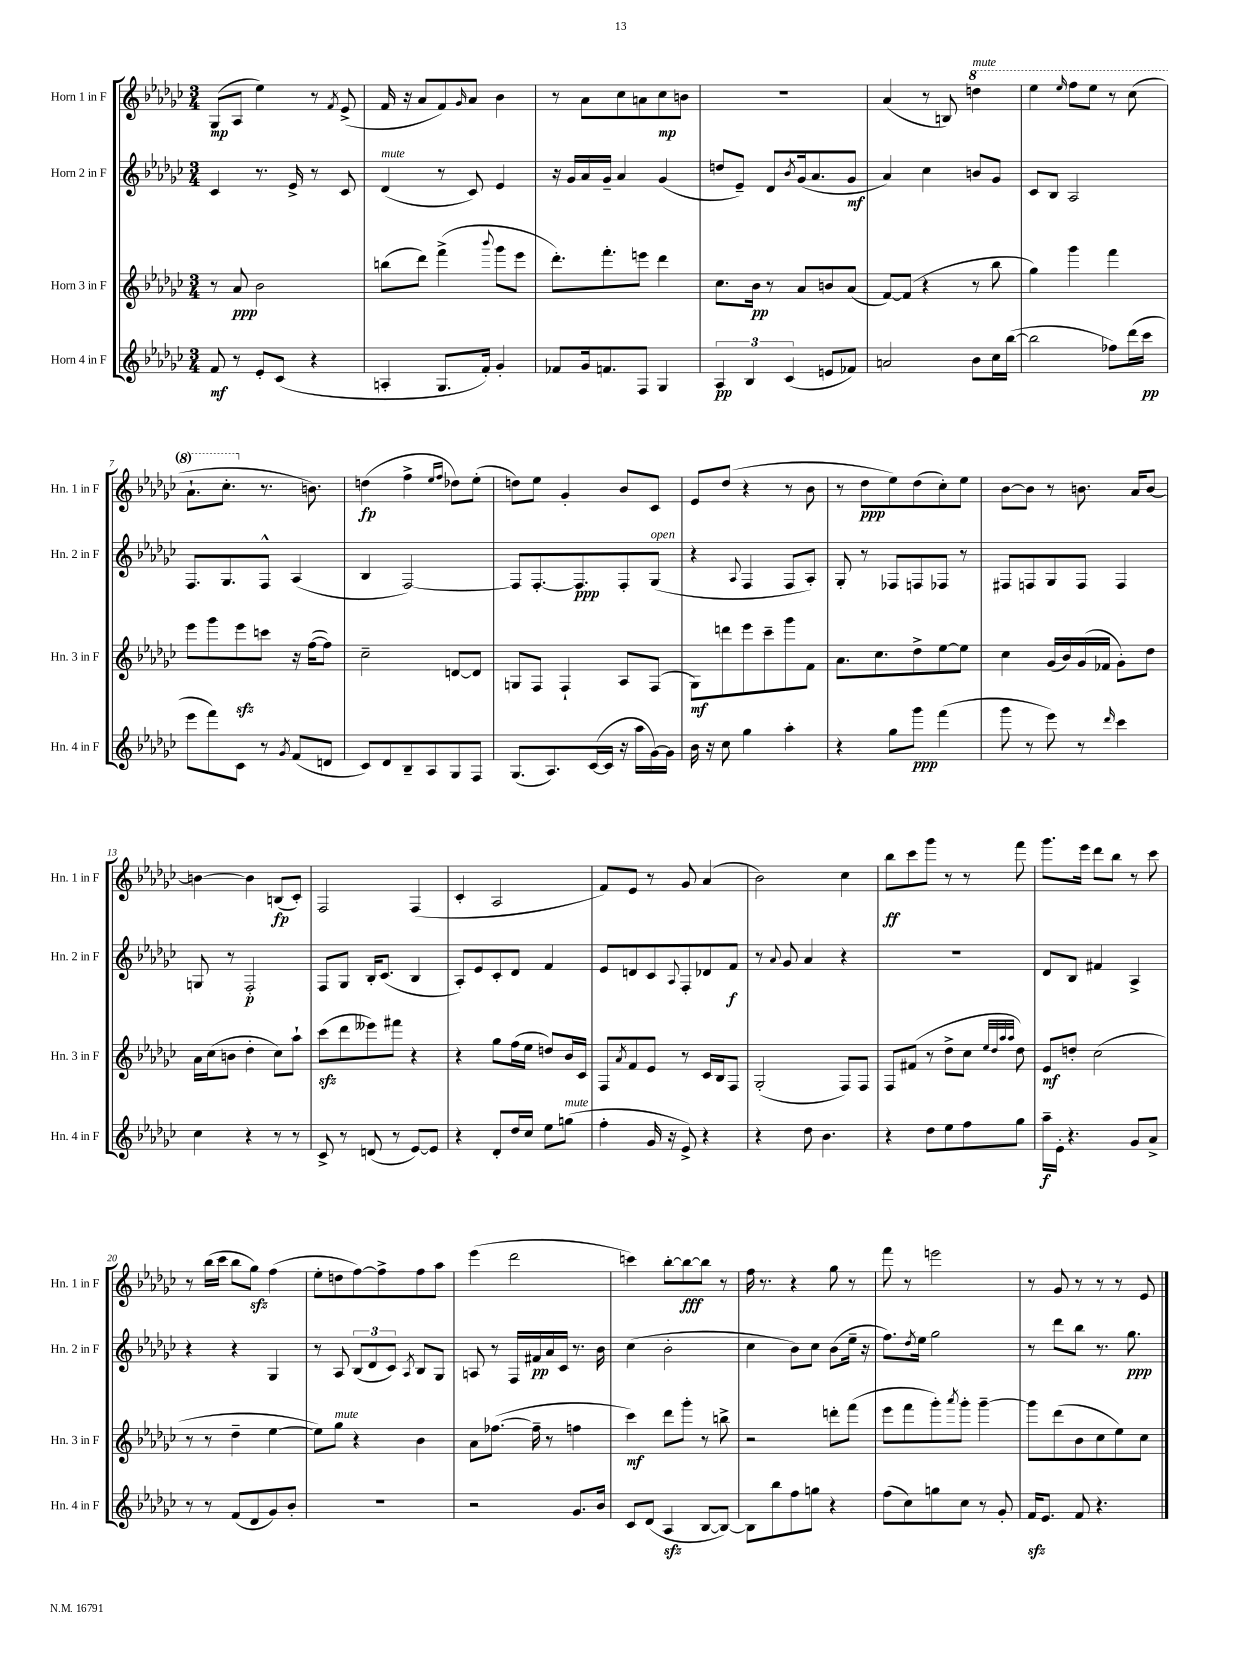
<<
\new StaffGroup <<
\new Staff = "s0" \with { instrumentName = "Horn 1 in F" shortInstrumentName = "Hn. 1 in F" } {
    \clef treble \key ges \major \numericTimeSignature \time 3/4
    ges8\mp( aes8 ees''4) r8 \acciaccatura { f'8 } ees'8->( |
    f'16 r16 aes'8 f'8) \grace { ges'16 } aes'8 bes'4 |
    r8 aes'8 ces''8 a'8 ces''8\mp b'8 |
    R2. |
    aes'4( r8 b8) \ottava #1 d'''4^\markup { \italic "mute" } |
    ees'''4 \grace { ees'''16 } f'''8 ees'''8 r8 ces'''8( |
    aes''8.-! ces'''8.-. \ottava #0 r8. b'8.) |
    d''4\fp( f''4-> \grace { ees''16 f''16 } des''8) ees''8-.( |
    d''8) ees''8 ges'4-. bes'8 ces'8 |
    ees'8 des''8( r4 r8 bes'8 |
    r8 des''8\ppp ees''8) des''8( ces''8-.) ees''8 |
    bes'8~ bes'8 r8 b'8. aes'16 b'8~ |
    b'4~ b'4 b8\fp( ces'8-.) |
    f2 f4( |
    ces'4-. aes2 |
    f'8) ees'8 r8 ges'8 aes'4( |
    bes'2) ces''4 |
    bes''8\ff ces'''8 ges'''8 r8 r8 f'''8 |
    ges'''8. ees'''16 des'''8 bes''8 r8 ces'''8 |
    r8 bes''16( ces'''16 bes''8 ges''8\sfz) f''4( |
    ees''8-. d''8 f''8~) f''8-> f''8 aes''8 |
    ees'''4( des'''2 |
    c'''4) bes''8~-. bes''8~\fff bes''8 r8 |
    f''16 r8. r4 ges''8 r8 |
    f'''8 r8 e'''2 |
    r8 ges'8 r8 r8 r8 ees'8 \bar "|." |
}
\new Staff = "s1" \with { instrumentName = "Horn 2 in F" shortInstrumentName = "Hn. 2 in F" } {
    \clef treble \key ges \major \numericTimeSignature \time 3/4
    ces'4 r8. ees'16-> r8 ces'8 |
    des'4^\markup { \italic "mute" }( r8 ces'8) ees'4 |
    r16 ges'16 aes'16 ges'16-- aes'4 ges'4( |
    d''8 ees'8--) des'8 \acciaccatura { bes'8 } ges'16( aes'8. ges'8\mf |
    aes'4) ces''4 b'8 ges'8 |
    ces'8 bes8 aes2 |
    f8. ges8. f8-^ aes4( |
    bes4 f2~) |
    f8 f8.~-. f8.\ppp f8-. ges8^\markup { \italic "open" }( |
    r4 \appoggiatura { aes8 } f4 f8 aes8-.) |
    ges8-. r8 fes8 f8 fes8 r8 |
    fis8 f8 ges8 f8 f4 |
    g8 r8 f2-.\p |
    f8 ges8 bes16-. ces'8.( bes4 |
    aes8-.) ees'8 ces'8-. des'8 f'4 |
    ees'8 d'8 ces'8 \appoggiatura { aes8 } f8-. des'8 f'8\f |
    r8 \appoggiatura { aes'8 } ges'8 aes'4 r4 |
    R2. |
    des'8 bes8 fis'4 aes4-> |
    r4 r4 ges4 |
    r8 aes8 \tuplet 3/2 { bes8( des'8 ces'8) } \acciaccatura { aes8 } bes8 ges8 |
    a8 r8 f16 fis'16\pp aes'16 ces'16 r8. bes'16 |
    ces''4( bes'2-. |
    ces''4 bes'8) ces''8 bes'8( ees''16-- r16 |
    f''8.) \acciaccatura { des''8 } ees''16 ges''2 |
    r8 des'''8 bes''8 r8. ges''8.\ppp \bar "|." |
}
\new Staff = "s2" \with { instrumentName = "Horn 3 in F" shortInstrumentName = "Hn. 3 in F" } {
    \clef treble \key ges \major \numericTimeSignature \time 3/4
    r8 aes'8\ppp bes'2 |
    b''8( des'''8) f'''4->( \appoggiatura { bes'''8 } ges'''8 ees'''8 |
    des'''8.-.) f'''8.-. e'''8 des'''4 |
    ces''8. bes'16\pp r8 aes'8 b'8 aes'8( |
    f'8~) f'8( r4 r8 bes''8 |
    ges''4) ges'''4 f'''4 |
    ees'''8 ges'''8 ees'''8\sfz c'''8 r16 f''16~( f''8) |
    ces''2-- d'8~ d'8 |
    g8 f8 f4-! aes8 f8( |
    ges8\mf) d'''8 ees'''8 ces'''8-- ges'''8 f'8 |
    aes'8. ces''8. des''8-> ees''8~ ees''8 |
    ces''4 ges'16( bes'16) ges'16( fes'16 ges'8-.) des''8 |
    aes'16 ces''16( b'8 des''4-. ces''8) aes''8-! |
    ces'''8\sfz( des'''8 eeses'''8) fis'''8 r4 |
    r4 ges''8 f''16( ees''16 d''8) bes'16 ces'16 |
    f8 \acciaccatura { aes'8 } f'8 ees'8 r8 ces'16 bes16 f8 |
    ges2-.( f8) f8 |
    f8 fis'8( r8 des''8-> ces''8 \grace { ees''32 des''32 aes''32 aes''32 } des''8) |
    ees'8\mf d''8-. ces''2( |
    r8 r8 des''4-- ees''4~ |
    ees''8) ges''8^\markup { \italic "mute" } r4 bes'4 |
    aes'8 fes''8.~( fes''16-- r8 f''4 |
    ces'''4\mf) des'''8 ges'''8-. r8 b''8-> |
    r2 d'''8-. f'''8( |
    ees'''8 f'''8 ges'''8-.) \acciaccatura { aes'''8 } ges'''8-. ges'''4~-- |
    ges'''8 des'''8( bes'8 ces''8 ees''8) ces''8 \bar "|." |
}
\new Staff = "s3" \with { instrumentName = "Horn 4 in F" shortInstrumentName = "Hn. 4 in F" } {
    \clef treble \key ges \major \numericTimeSignature \time 3/4
    f'8\mf r8 ees'8-. ces'8( r4 |
    a4-. ges8. f'16-.) ges'4-. |
    fes'8 ges'16 f'8. f8 ges4 |
    \tuplet 3/2 { aes4\pp bes4 ces'4( } e'8 fes'8) |
    a'2 bes'8 ces''16 bes''16~( |
    bes''2 fes''8) des'''16( ces'''16\pp |
    ees'''8 f'''8) ces'8 r8 \acciaccatura { ges'8 } f'8( d'8 |
    ces'8) des'8 bes8-- aes8 ges8 f8 |
    ges8.( aes8.) ces'16~( ces'16 r16 aes''16 ges'16~) ges'16 |
    bes'16 r16 ces''8 ges''4 aes''4-. |
    r4 ges''8 ges'''8\ppp f'''4( |
    ges'''8 r8 ees'''8) r8 \grace { des'''16 } ces'''4 |
    ces''4 r4 r8 r8 |
    ces'8-> r8 d'8( r8 ees'8~) ees'8 |
    r4 des'8-. des''16 ces''16 ees''8 g''8^\markup { \italic "mute" }( |
    f''4-. ges'16 r16 ees'8->) r4 |
    r4 des''8 bes'4. |
    r4 des''8 ees''8 f''8 ges''8 |
    aes''16--\f ees'16-. r4. ges'8 aes'8-> |
    r8 r8 f'8( des'8 ges'8) bes'8-. |
    R2. |
    r2 ges'8. bes'16 |
    ces'8 des'8( aes4\sfz bes8~ bes8~) |
    bes8 bes''8 f''8 g''8 r4 |
    f''8( ces''8) g''8 ces''8 r8 ges'8-. |
    f'16\sfz ees'8. f'8 r4. \bar "|." |
}
>>
>>
